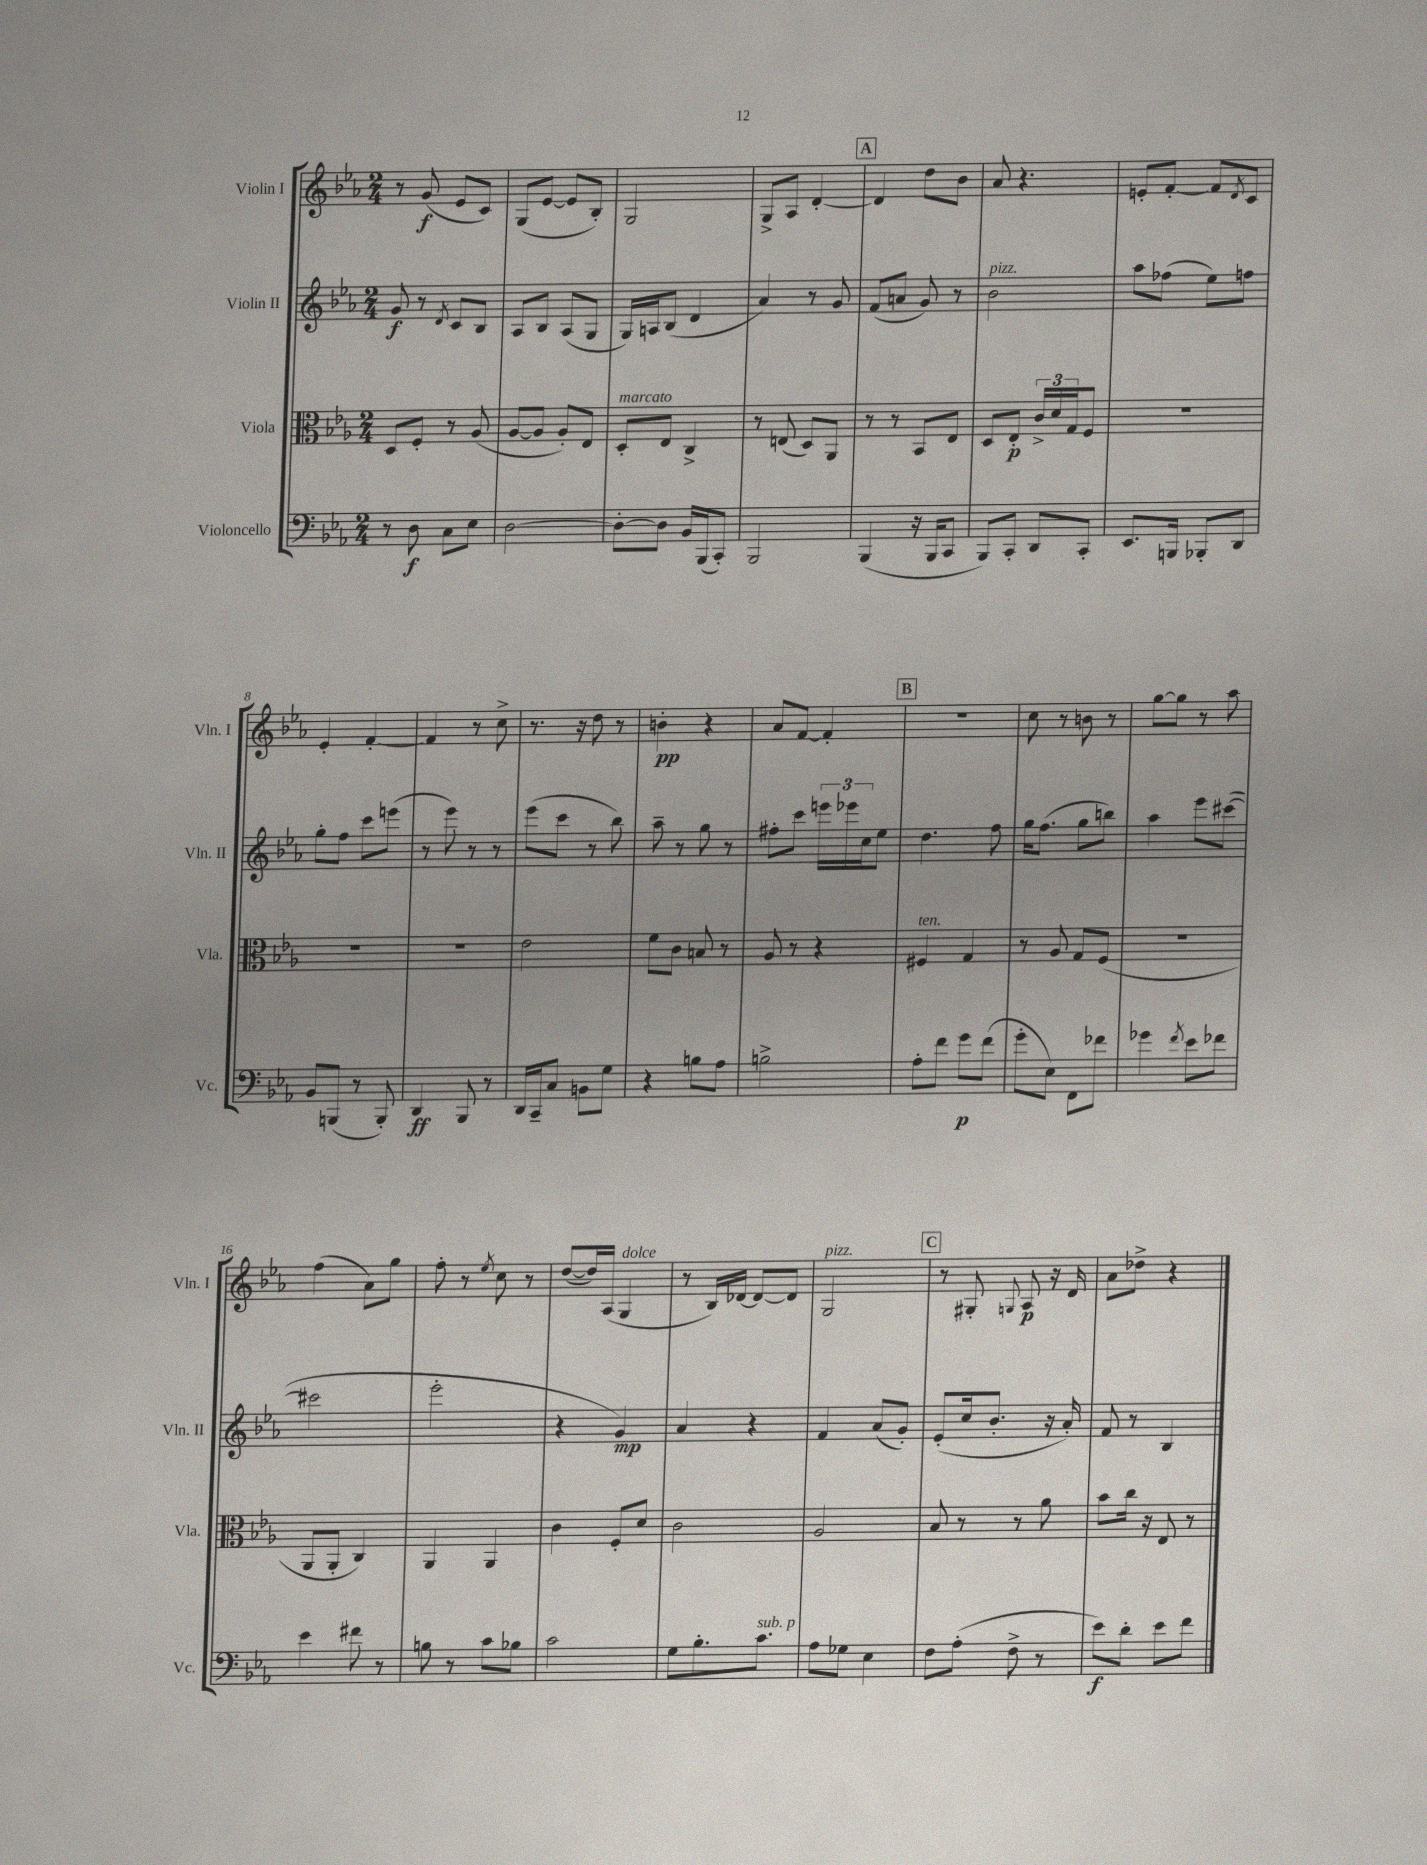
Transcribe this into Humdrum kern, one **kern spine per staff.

**kern	**kern	**kern	**kern
*staff4	*staff3	*staff2	*staff1
*clefF4	*clefC3	*clefG2	*clefG2
*k[b-e-a-]	*k[b-e-a-]	*k[b-e-a-]	*k[b-e-a-]
*M2/4	*M2/4	*M2/4	*M2/4
8r	8D/L	8g/	8r
8D\	8F'/J	8r	(8g/
.	.	8qd/	.
8C\L	8r	8c/L	8e-/L
8E-\J	(8A-/	8B-/J	8c/J)
=	=	=	=
[2D\	[8A-/L	8A-/L	(8G/L
.	8A-/]J	8B-/J	[8e-/J
.	8A-'/L)	(8A-/L	8e-/]L
.	8E-/J	8G/J	8B-'/J)
=	=	=	=
8D'\_L	8D'/L	16G/LL)	2G/
.	.	16A/J	.
8D\]J	8E-/J	(8B-/J	.
16BB-/LL	4C^/	4d/	.
(16BBB-/J	.	.	.
8CC'/J)	.	.	.
=	=	=	=
2BBB-/	8r	4a-/)	8G^/L
.	(8E/	.	8A-/J
.	8D/L)	8r	[4d'/
.	8AA-/J	8g/	.
=	=	=	=
(4BBB-/	8r	(8f/L	4d/]
.	8r	8a/J	.
16r	8BB-/L	8g/)	8dd\L
16BBB-/LK	.	.	.
8CC/J	8E-/J	8r	8b-\J
=	=	=	=
8BBB-/L)	8D/L	2b-\	8a-/
8CC'/J	8E-'/J	.	4.r
8DD/L	24c^/LL	.	.
.	24d/	.	.
.	24G/J	.	.
8CC'/J	8F/J	.	.
=	=	=	=
8.EE-/L	2r	8aa-\L	8e'/L
.	.	(8ff-\J	[8f'/J
16BBB/Jk	.	.	.
8BBB-'/L	.	8ee-\L)	8f/]L
.	.	.	8qd/
8DD/J	.	8ff\J	8c/J
=	=	=	=
8BB-/L	2r	8gg'\L	4e-'/
(8BBB/J	.	8ff\J	.
8r	.	8ccc\L	[4f'/
8BBB'/)	.	(8eee\J	.
=	=	=	=
4DD/	2r	8r	4f/]
.	.	8eee-\)	.
8BBB-/	.	8r	8r
8r	.	8r	8cc^\
=	=	=	=
16DD/LL	2e-\	(8eee-\L	8.r
16CC~/J	.	.	.
8C/J	.	8ccc\J	.
.	.	.	16r
8BB\L	.	8r	8dd\
8G\J	.	8bb-\)	8r
=	=	=	=
4r	8f\L	8aa-~\	4b'\
.	8c\J	8r	.
8B\L	8B/	8gg\	4r
8A-\J	8r	8r	.
=	=	=	=
2B^\	8A-/	8ff#'\L	8a-/L
.	8r	8ccc\J	[8f/J
.	4r	24eee\LL	4f'/]
.	.	24eee-\	.
.	.	24cc\J	.
.	.	8ee-\J	.
=	=	=	=
8A-'\L	4F#/	4.dd\	2r
8f\J	.	.	.
8g\L	4G/	.	.
(8f\J	.	8ff\	.
=	=	=	=
8g'\L	8r	16gg\LK	8cc\
.	.	(8.ff\J	.
8E-\J)	8A-/	.	8r
8FF\L	8G/L	8gg\L	8b\
8f-\J	(8F/J	8bb\J)	8r
=	=	=	=
4g-\	2r	4aa-\	[8gg\L
.	.	.	8gg\]J
8qf/	.	.	.
8e-\L	.	8eee-\L	8r
8f-\J	.	([8ccc#\J	8aa-\
=	=	=	=
4e-\	8AA-/L	2ccc#\]	(4ff\
.	8AA-'/J	.	.
8f#\	4C/)	.	8a-\L)
8r	.	.	8gg\J
=	=	=	=
8B\	4AA-/	2eee-'\	8ff'\
8r	.	.	8r
.	.	.	8qee-/
8c\L	4AA-/	.	8cc\
8B-\J	.	.	8r
=	=	=	=
2c\	4c\	4r	([8dd/L
.	.	.	16dd/]L)
.	.	.	(16A-/JJ
.	8F'/L	4g/)	4G/
.	8d/J	.	.
=	=	=	=
8G\L	2c\	4a-/	8r
8.B-'\	.	.	16B-/LL)
.	.	.	[16d-/JJ
.	.	4r	8d-/_L
8.c\J	.	.	.
.	.	.	8d-/]J
=	=	=	=
8A-\L	2A-/	4f/	2G/
8G-\J	.	.	.
4E-\	.	(8a-/L	.
.	.	8g'/J)	.
=	=	=	=
8F\L	8B-/	(8e-'/L	8r
(8A-'\J	8r	16cc/k	8G#'/
.	.	8.b-'/J	.
.	.	.	8qqG/
8F^\	8r	.	8A-/
8r	8a-\	16r	16r
.	.	16a-'/)	16d/
=	=	=	=
8e-\L)	8b-\L	8f/	8a-\L
8d'\J	16cc\Jk	8r	8dd-^\J
.	16r	.	.
8e-\L	8E-/	4B-/	4r
8f\J	8r	.	.
==	==	==	==
*-	*-	*-	*-
